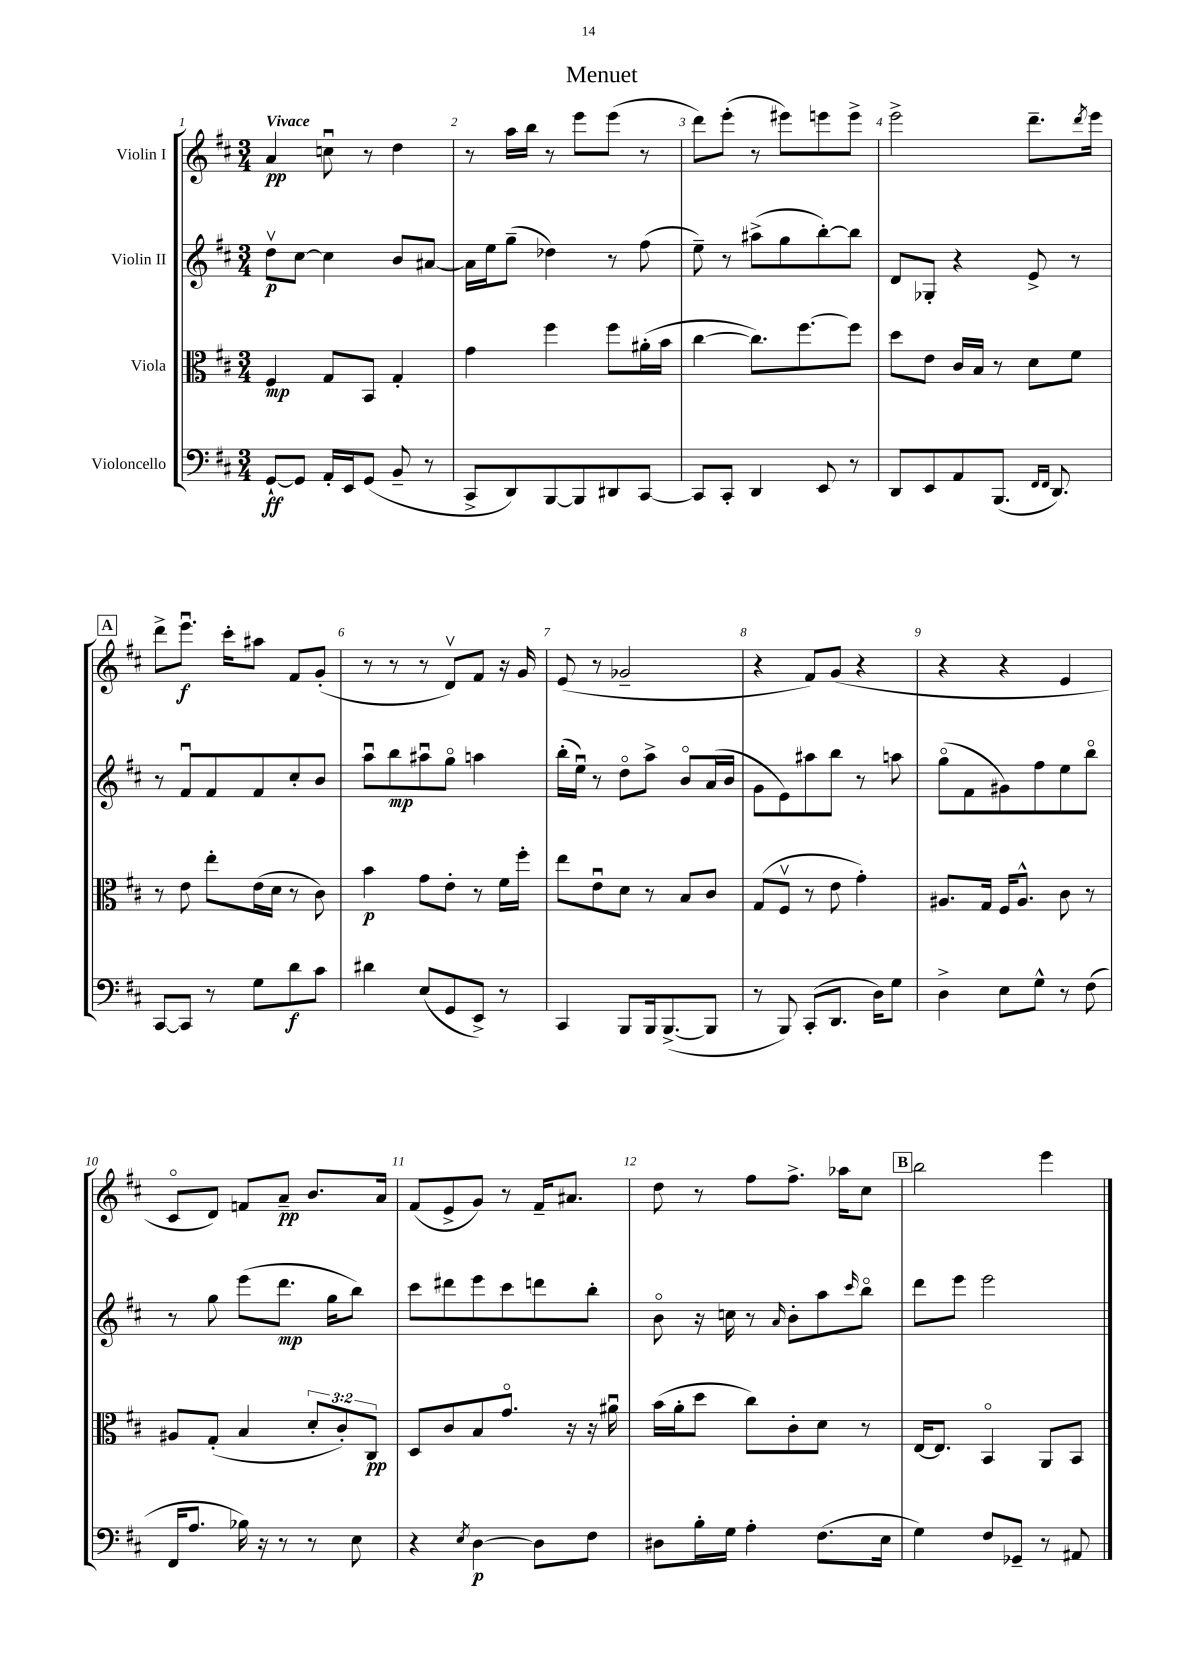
\header { title = "Menuet" }
<<
\new StaffGroup <<
\new Staff = "s0" \with { instrumentName = "Violin I" } {
    \clef treble \key d \major \numericTimeSignature \time 3/4 \tempo "Vivace"
    a'4\pp c''8\downbow r8 d''4 |
    r8 a''16 b''16 r8 e'''8 e'''8( r8 |
    d'''8) e'''8-.( r8 eis'''8) e'''8 e'''8-> |
    e'''2-> d'''8.-- \acciaccatura { d'''8 } e'''16 |
    \mark \markup { \box "A" } d'''8-> e'''8.\downbow\f cis'''16-. ais''8 fis'8 g'8-.( |
    r8 r8 r8 d'8\upbow) fis'8 r16 g'16 |
    e'8( r8 ges'2-- |
    r4 fis'8) g'8( r4 |
    r4 r4 e'4 |
    cis'8\flageolet d'8) f'8 a'8--\pp b'8. a'16 |
    fis'8( e'8-> g'8) r8 fis'16-- ais'8. |
    d''8 r8 fis''8 fis''8.-> aes''16 cis''8 |
    \mark \markup { \box "B" } b''2 e'''4 \bar "|." |
}
\new Staff = "s1" \with { instrumentName = "Violin II" } {
    \clef treble \key d \major \numericTimeSignature \time 3/4
    d''8\upbow\p cis''8~ cis''4 b'8 ais'8~ |
    ais'16 e''16 g''8--( des''4) r8 fis''8( |
    e''8--) r8 ais''8->( g''8 b''8~-.) b''8 |
    d'8 ges8-. r4 e'8-> r8 |
    \mark \markup { \box "A" } r8 fis'8\downbow fis'8 fis'8 cis''8-. b'8 |
    a''8\downbow b''8\mp ais''8\downbow g''8\flageolet a''4 |
    b''16-.( e''16\downbow) r8 d''8\flageolet a''8-> b'8\flageolet a'16( b'16 |
    g'8 e'8) ais''8 b''8 r8 a''8 |
    g''8\flageolet( fis'8 gis'8) fis''8 e''8 b''8\flageolet |
    r8 g''8 e'''8( d'''8.\mp g''16 b''8) |
    cis'''8 dis'''8 e'''8 cis'''8 d'''8 b''8-. |
    b'8\flageolet r16 c''16 r8 \grace { a'16 } b'8-. a''8 \grace { cis'''16 } b''8\flageolet |
    \mark \markup { \box "B" } d'''8 e'''8 e'''2 \bar "|." |
}
\new Staff = "s2" \with { instrumentName = "Viola" } {
    \clef alto \key d \major \numericTimeSignature \time 3/4 \override Staff.TupletNumber.text = #tuplet-number::calc-fraction-text
    fis4\mp g8 b,8 g4-. |
    g'4 fis''4 fis''8 ais'16-.( b'16 |
    cis''4~ cis''8.) fis''8.~ fis''8 |
    d''8 e'8 cis'16 b16 r8 d'8 fis'8 |
    \mark \markup { \box "A" } r8 e'8 e''8-. e'16( d'16 r8 cis'8) |
    b'4\p g'8 e'8-. r8 fis'16 fis''16-. |
    e''8 e'8\downbow d'8 r8 b8 cis'8 |
    g8( fis8\upbow r8 e'8 g'4-.) |
    ais8. g16 fis16 ais8.-^ cis'8 r8 |
    ais8 g8-.( b4 \tuplet 3/2 { d'8-. cis'8-.) cis8\pp } |
    d8 cis'8 b8 g'8.\flageolet r16 r16 ais'16\downbow |
    b'16( a'16-. d''8 cis''8) cis'8-. d'8 r8 |
    \mark \markup { \box "B" } e16~ e8. b,4\flageolet a,8 b,8 \bar "|." |
}
\new Staff = "s3" \with { instrumentName = "Violoncello" } {
    \clef bass \key d \major \numericTimeSignature \time 3/4
    g,8~-!\ff g,8 a,16-. e,16 g,8( b,8-- r8 |
    cis,8-> d,8) b,,8~ b,,8 dis,8 cis,8~ |
    cis,8 cis,8-. d,4 e,8 r8 |
    d,8 e,8 a,8 b,,8.( \grace { fis,16 fis,16 } d,8.) |
    \mark \markup { \box "A" } cis,8~ cis,8 r8 g8 d'8\f cis'8 |
    dis'4 e8( g,8 e,8->) r8 |
    cis,4 b,,8 b,,16 b,,8.~->( b,,8 |
    r8 b,,8) cis,8-.( d,8. d16) g8 |
    d4-> e8 g8-^ r8 fis8( |
    fis,16 a8. bes16) r16 r8 r8 e8 |
    r4 \acciaccatura { e8 } d4~\p d8 fis8 |
    dis8 b16-. g16 a4-. fis8.( e16 |
    \mark \markup { \box "B" } g4) fis8 ges,8-- r8 ais,8 \bar "|." |
}
>>
>>
\layout { \context { \Score \override BarNumber.break-visibility = ##(#f #t #t) barNumberVisibility = #all-bar-numbers-visible } }
